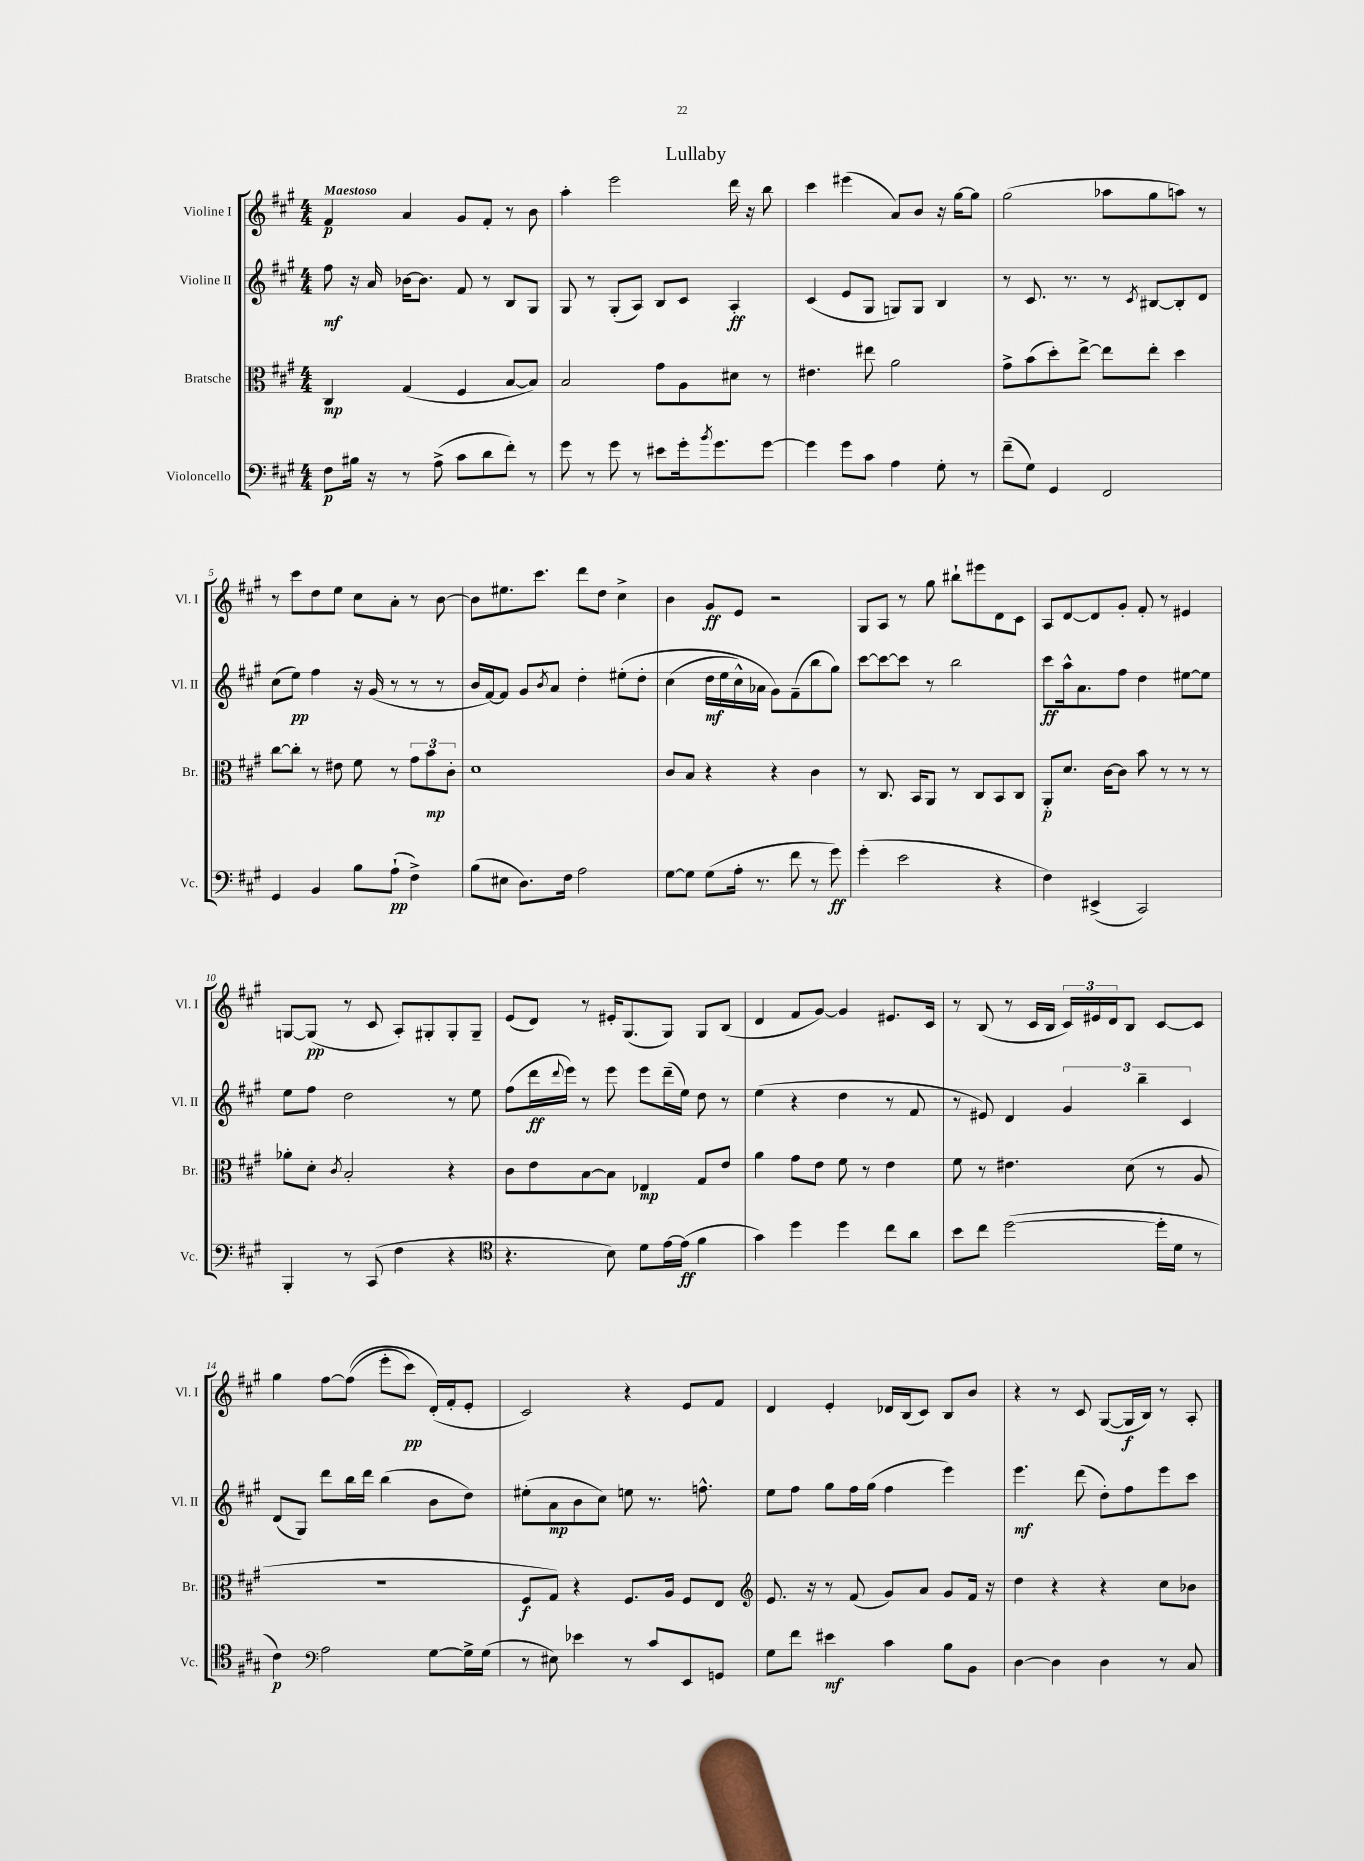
\header { title = "Lullaby" }
<<
\new StaffGroup <<
\new Staff = "s0" \with { instrumentName = "Violine I" shortInstrumentName = "Vl. I" } {
    \clef treble \key a \major \numericTimeSignature \time 4/4 \tempo "Maestoso"
    fis'4\p a'4 gis'8 fis'8-. r8 b'8 |
    a''4-. e'''2 d'''16 r16 b''8 |
    cis'''4 eis'''4( a'8) b'8 r16 gis''16~ gis''8 |
    gis''2( aes''8 gis''8 a''8) r8 |
    r8 cis'''8 d''8 e''8 cis''8 a'8-. r8 b'8~ |
    b'8 eis''8. cis'''8. d'''8 d''8 cis''4-> |
    b'4 gis'8\ff e'8 r2 |
    gis8 a8 r8 gis''8 bis''8-! eis'''8 d'8 cis'8 |
    a8 d'8~ d'8 gis'8-. fis'8-. r8 eis'4 |
    g8~ g8\pp( r8 cis'8 a8-.) gis8-. gis8-. gis8-- |
    e'8( d'8) r8 eis'16-. gis8.( gis8) gis8 b8( |
    d'4 fis'8 gis'8~) gis'4 eis'8. cis'16 |
    r8 b8( r8 cis'16 b16 \tuplet 3/2 { cis'16) eis'16 d'16 } b8 cis'8~ cis'8 |
    gis''4 fis''8~ fis''8(\( e'''8-. cis'''8\pp) d'16-.(\) fis'16-. e'8-. |
    cis'2) r4 e'8 fis'8 |
    d'4 e'4-. des'16 b16( cis'8) b8 b'8 |
    r4 r8 cis'8 gis8~( gis16\f b16) r8 a8-. \bar "|." |
}
\new Staff = "s1" \with { instrumentName = "Violine II" shortInstrumentName = "Vl. II" } {
    \clef treble \key a \major \numericTimeSignature \time 4/4
    fis''8\mf r16 a'16 bes'16~ bes'8. fis'8 r8 b8 gis8 |
    gis8 r8 gis8-.( a8) b8 cis'8 a4-.\ff |
    cis'4( e'8 gis8 g8) g8 b4 |
    r8 cis'8. r8. r8 \acciaccatura { cis'8 } bis8~ bis8-. d'8 |
    cis''8( e''8\pp) fis''4 r16 gis'16( r8 r8 r8 |
    b'16 fis'16~) fis'8 gis'8 \acciaccatura { b'8 } a'8 d''4-. eis''8-.\( d''8-. |
    cis''4( d''16\mf e''16 cis''16-^) aes'16 gis'8\) fis'8--( b''8 gis''8) |
    cis'''8~ cis'''8~ cis'''8 r8 b''2 |
    cis'''8\ff a''16-^ a'8. fis''8 d''4 eis''8~ eis''8 |
    e''8 fis''8 d''2 r8 e''8 |
    fis''8( d'''16\ff \appoggiatura { d'''8 } e'''16) r8 e'''8 e'''8 d'''16--( e''16) d''8 r8 |
    e''4( r4 d''4 r8 fis'8 |
    r8 eis'8) d'4 \tuplet 3/2 { gis'4 b''4-- cis'4 } |
    d'8( gis8) d'''8 b''16 d'''16 b''4( b'8 d''8) |
    eis''8-.( a'8\mp b'8 cis''8) e''8 r8. f''8.-^ |
    e''8 fis''8 gis''8 fis''16 gis''16( fis''4 e'''4) |
    e'''4.\mf d'''8( d''8-.) fis''8 e'''8 cis'''8 \bar "|." |
}
\new Staff = "s2" \with { instrumentName = "Bratsche" shortInstrumentName = "Br." } {
    \clef alto \key a \major \numericTimeSignature \time 4/4
    cis4\mp gis4( fis4 b8~ b8) |
    b2 gis'8 a8 dis'8 r8 |
    eis'4. eis''8 a'2 |
    gis'8-> b'8( d''8-.) e''8~-> e''8 e''8-. d''4 |
    cis''8~ cis''8-. r8 eis'8 fis'8 r8 \tuplet 3/2 { gis'8 b'8\mp cis'8-. } |
    d'1 |
    cis'8 b8 r4 r4 cis'4 |
    r8 cis8. b,16 a,8 r8 cis8 b,8 cis8 |
    a,8-.\p d'8. cis'16~ cis'8 b'8 r8 r8 r8 |
    aes'8-. d'8-. \acciaccatura { cis'8 } b2-. r4 |
    cis'8 e'8 b8~ b8 ees4\mp gis8 e'8 |
    a'4 gis'8 e'8 fis'8 r8 e'4 |
    fis'8 r8 eis'4. d'8( r8 a8 |
    R1 |
    fis8\f gis8) r4 fis8. a16 fis8 e8 |
    \clef treble e'8. r16 r8 fis'8( gis'8) a'8 gis'8 fis'16 r16 |
    d''4 r4 r4 cis''8 bes'8 \bar "|." |
}
\new Staff = "s3" \with { instrumentName = "Violoncello" shortInstrumentName = "Vc." } {
    \clef bass \key a \major \numericTimeSignature \time 4/4
    fis8\p bis16 r16 r8 a8->( cis'8 d'8 fis'8-.) r8 |
    gis'8 r8 gis'8 r8 eis'8 gis'16-. \acciaccatura { b'8 } gis'8. gis'8~ |
    gis'4 gis'8 cis'8 a4 gis8-. r8 |
    fis'8--( gis8) gis,4 fis,2 |
    gis,4 b,4 b8 a8-!\pp( fis4->) |
    b8( eis8 d8.) fis16 a2 |
    gis8~ gis8 gis8( a16-. r8. fis'8 r8 gis'8\ff) |
    gis'4-.( e'2 r4 |
    fis4) eis,4->( cis,2) |
    b,,4-. r8 cis,8( fis4 r4 |
    \clef tenor r4. b8) d'8 e'16~ e'16\ff( fis'4 |
    gis'4) d''4 d''4 cis''8 a'8 |
    b'8 cis''8 d''2~( d''16-. d'16 r8 |
    cis'4\p) \clef bass a2 gis8~ gis16-> gis16( |
    r8 eis8) ees'4 r8 cis'8 e,8 g,8 |
    gis8 fis'8 eis'4\mf cis'4 b8 b,8 |
    d4~ d4 d4 r8 cis8 \bar "|." |
}
>>
>>
